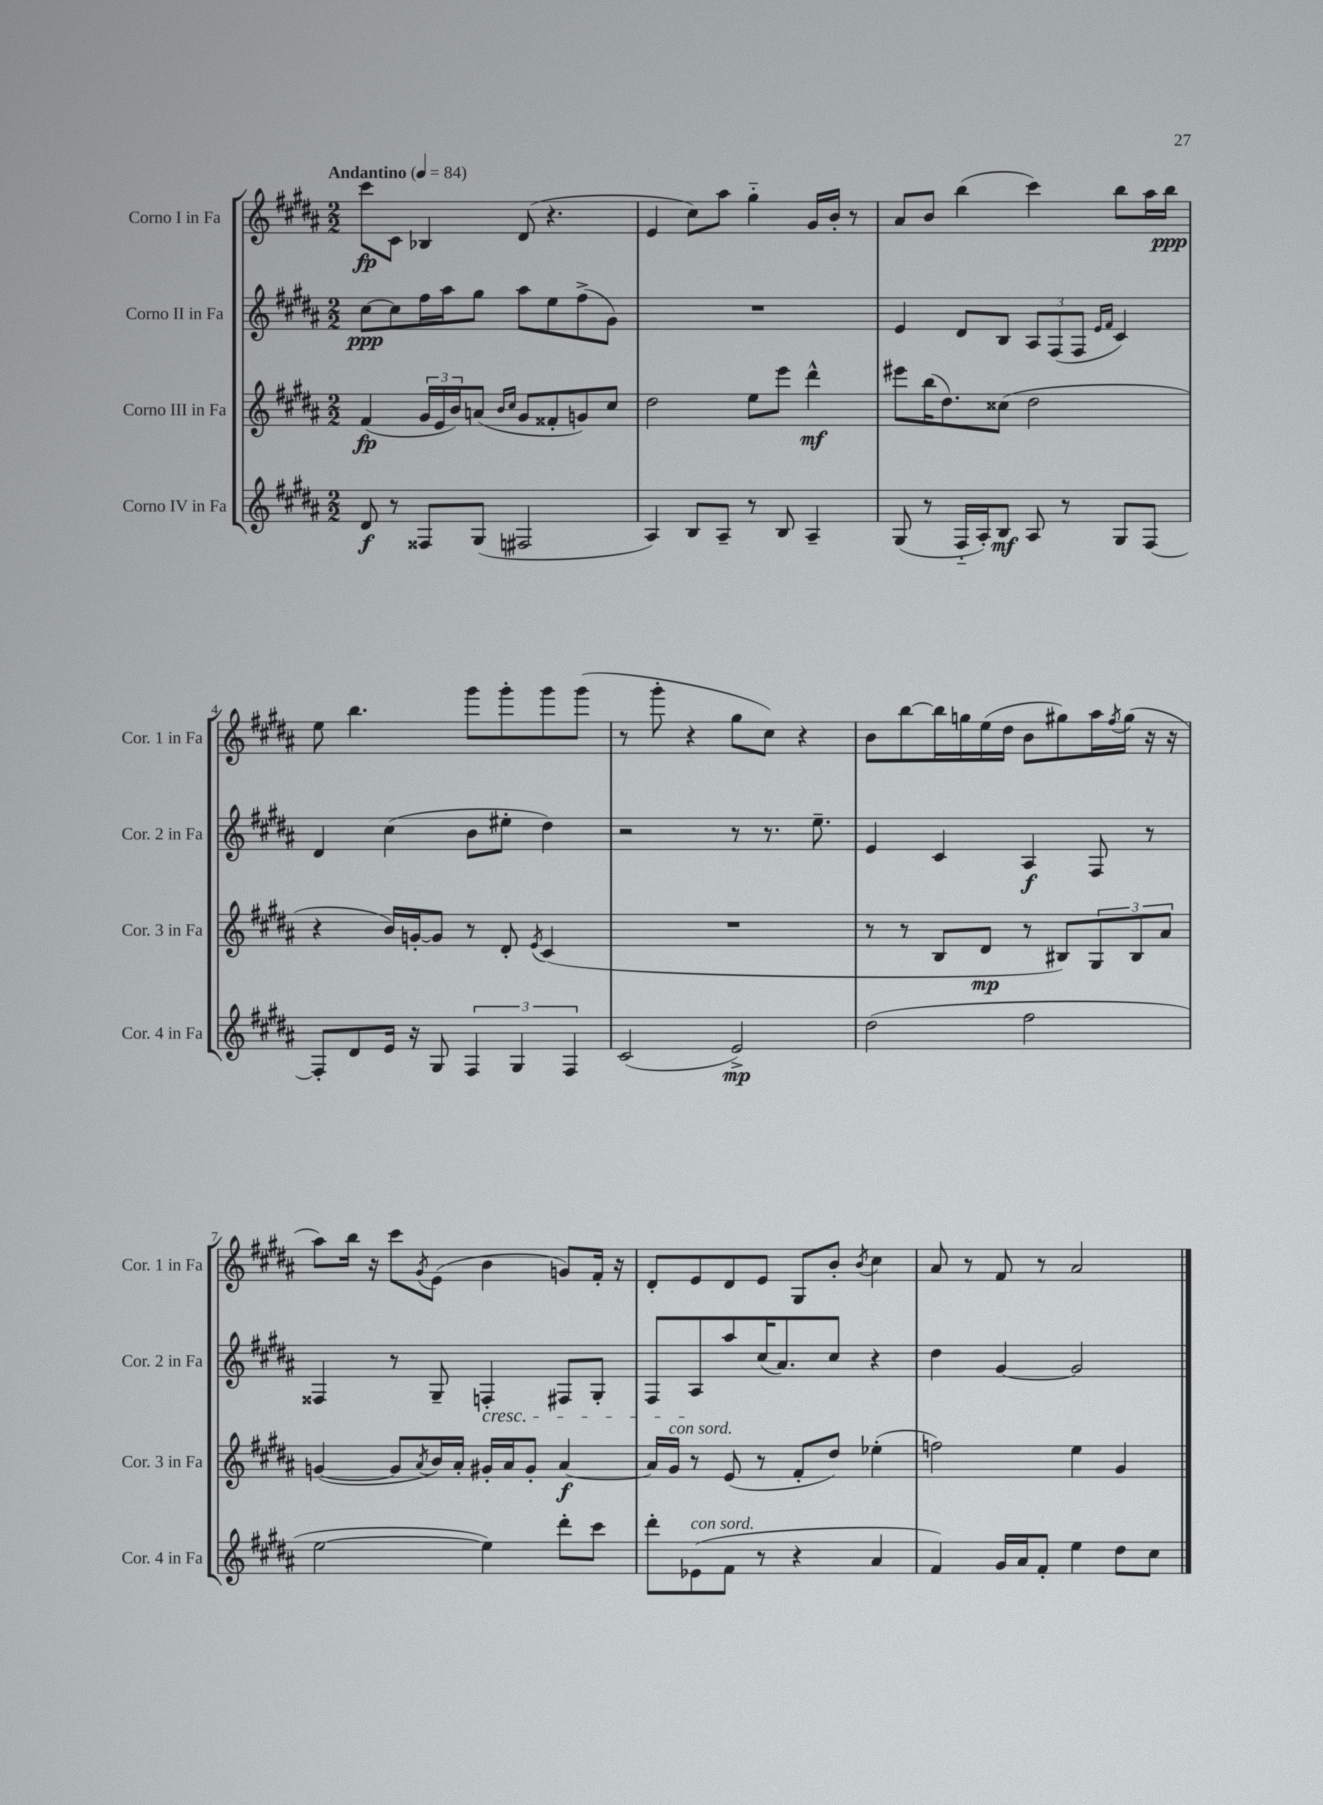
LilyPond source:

<<
\new StaffGroup <<
\new Staff = "s0" \with { instrumentName = "Corno I in Fa" shortInstrumentName = "Cor. 1 in Fa" } {
    \clef treble \key b \major \numericTimeSignature \time 2/2 \tempo "Andantino" 4 = 84
    cis'''8\fp cis'8 bes4 dis'8( r4. |
    e'4 cis''8) ais''8 gis''4-_ gis'16 b'16-. r8 |
    ais'8 b'8 b''4( cis'''4) b''8 ais''16 b''16\ppp |
    e''8 b''4. gis'''8 gis'''8-. gis'''8 gis'''8( |
    r8 gis'''8-. r4 gis''8 cis''8) r4 |
    b'8 b''8~ b''16 g''16 e''16( dis''16 b'8 gis''8) ais''16 \acciaccatura { fis''8 } gis''16( r16 r16 |
    ais''8) b''16 r16 cis'''8 \acciaccatura { gis'8 } e'8( b'4 g'8) fis'16-. r16 |
    dis'8-. e'8 dis'8 e'8 gis8 b'8-. \acciaccatura { b'8 } cis''4 |
    ais'8 r8 fis'8 r8 ais'2 \bar "|." |
}
\new Staff = "s1" \with { instrumentName = "Corno II in Fa" shortInstrumentName = "Cor. 2 in Fa" } {
    \clef treble \key b \major \numericTimeSignature \time 2/2
    cis''8~\ppp cis''8 fis''16 ais''16 gis''8 ais''8 e''8 fis''8->( gis'8) |
    R1 |
    e'4 dis'8 b8 \tuplet 3/2 { ais8 fis8( fis8 } \grace { e'16 fis'16 } cis'4) |
    dis'4 cis''4( b'8 eis''8-. dis''4) |
    r2 r8 r8. e''8.-- |
    e'4 cis'4 ais4\f fis8 r8 |
    fisis4 r8 gis8-- f4-.\cresc fis8 gis8-. |
    fis8 ais8\! ais''8 cis''16( ais'8.) cis''8 r4 |
    dis''4 gis'4~ gis'2 \bar "|." |
}
\new Staff = "s2" \with { instrumentName = "Corno III in Fa" shortInstrumentName = "Cor. 3 in Fa" } {
    \clef treble \key b \major \numericTimeSignature \time 2/2
    fis'4\fp( \tuplet 3/2 { gis'16 e'16 b'16) } a'8( \grace { b'16 cis''16 } gis'8 fisis'8-. g'8) cis''8 |
    dis''2 e''8 e'''8 dis'''4-^\mf |
    eis'''8 b''16( dis''8.) cisis''8( dis''2 |
    r4 b'16) g'16~-. g'8 r8 dis'8-. \acciaccatura { e'8 } cis'4( |
    R1 |
    r8 r8 b8 dis'8\mp r8 bis8) \tuplet 3/2 { gis8 bis8 ais'8 } |
    g'4~( g'8 \acciaccatura { ais'8 } b'16) ais'16-. gis'16-. ais'16 gis'8-. ais'4~\f |
    ais'16 gis'16^\markup { \italic "con sord." } r8 e'8( r8 fis'8-. dis''8) ees''4-.( |
    f''2) e''4 gis'4 \bar "|." |
}
\new Staff = "s3" \with { instrumentName = "Corno IV in Fa" shortInstrumentName = "Cor. 4 in Fa" } {
    \clef treble \key b \major \numericTimeSignature \time 2/2
    dis'8\f r8 fisis8 gis8( fis2 |
    ais4) b8 ais8-- r8 b8 ais4-- |
    gis8( r8 fis16-_ ais16-.) b8\mf ais8 r8 gis8 fis8~ |
    fis8-. dis'8 e'16 r16 gis8 \tuplet 3/2 { fis4 gis4 fis4 } |
    cis'2( e'2->\mp) |
    dis''2( fis''2 |
    e''2~ e''4) dis'''8-. cis'''8 |
    dis'''8-. ees'8^\markup { \italic "con sord." }( fis'8 r8 r4 ais'4 |
    fis'4) gis'16 ais'16 fis'8-. e''4 dis''8 cis''8 \bar "|." |
}
>>
>>
